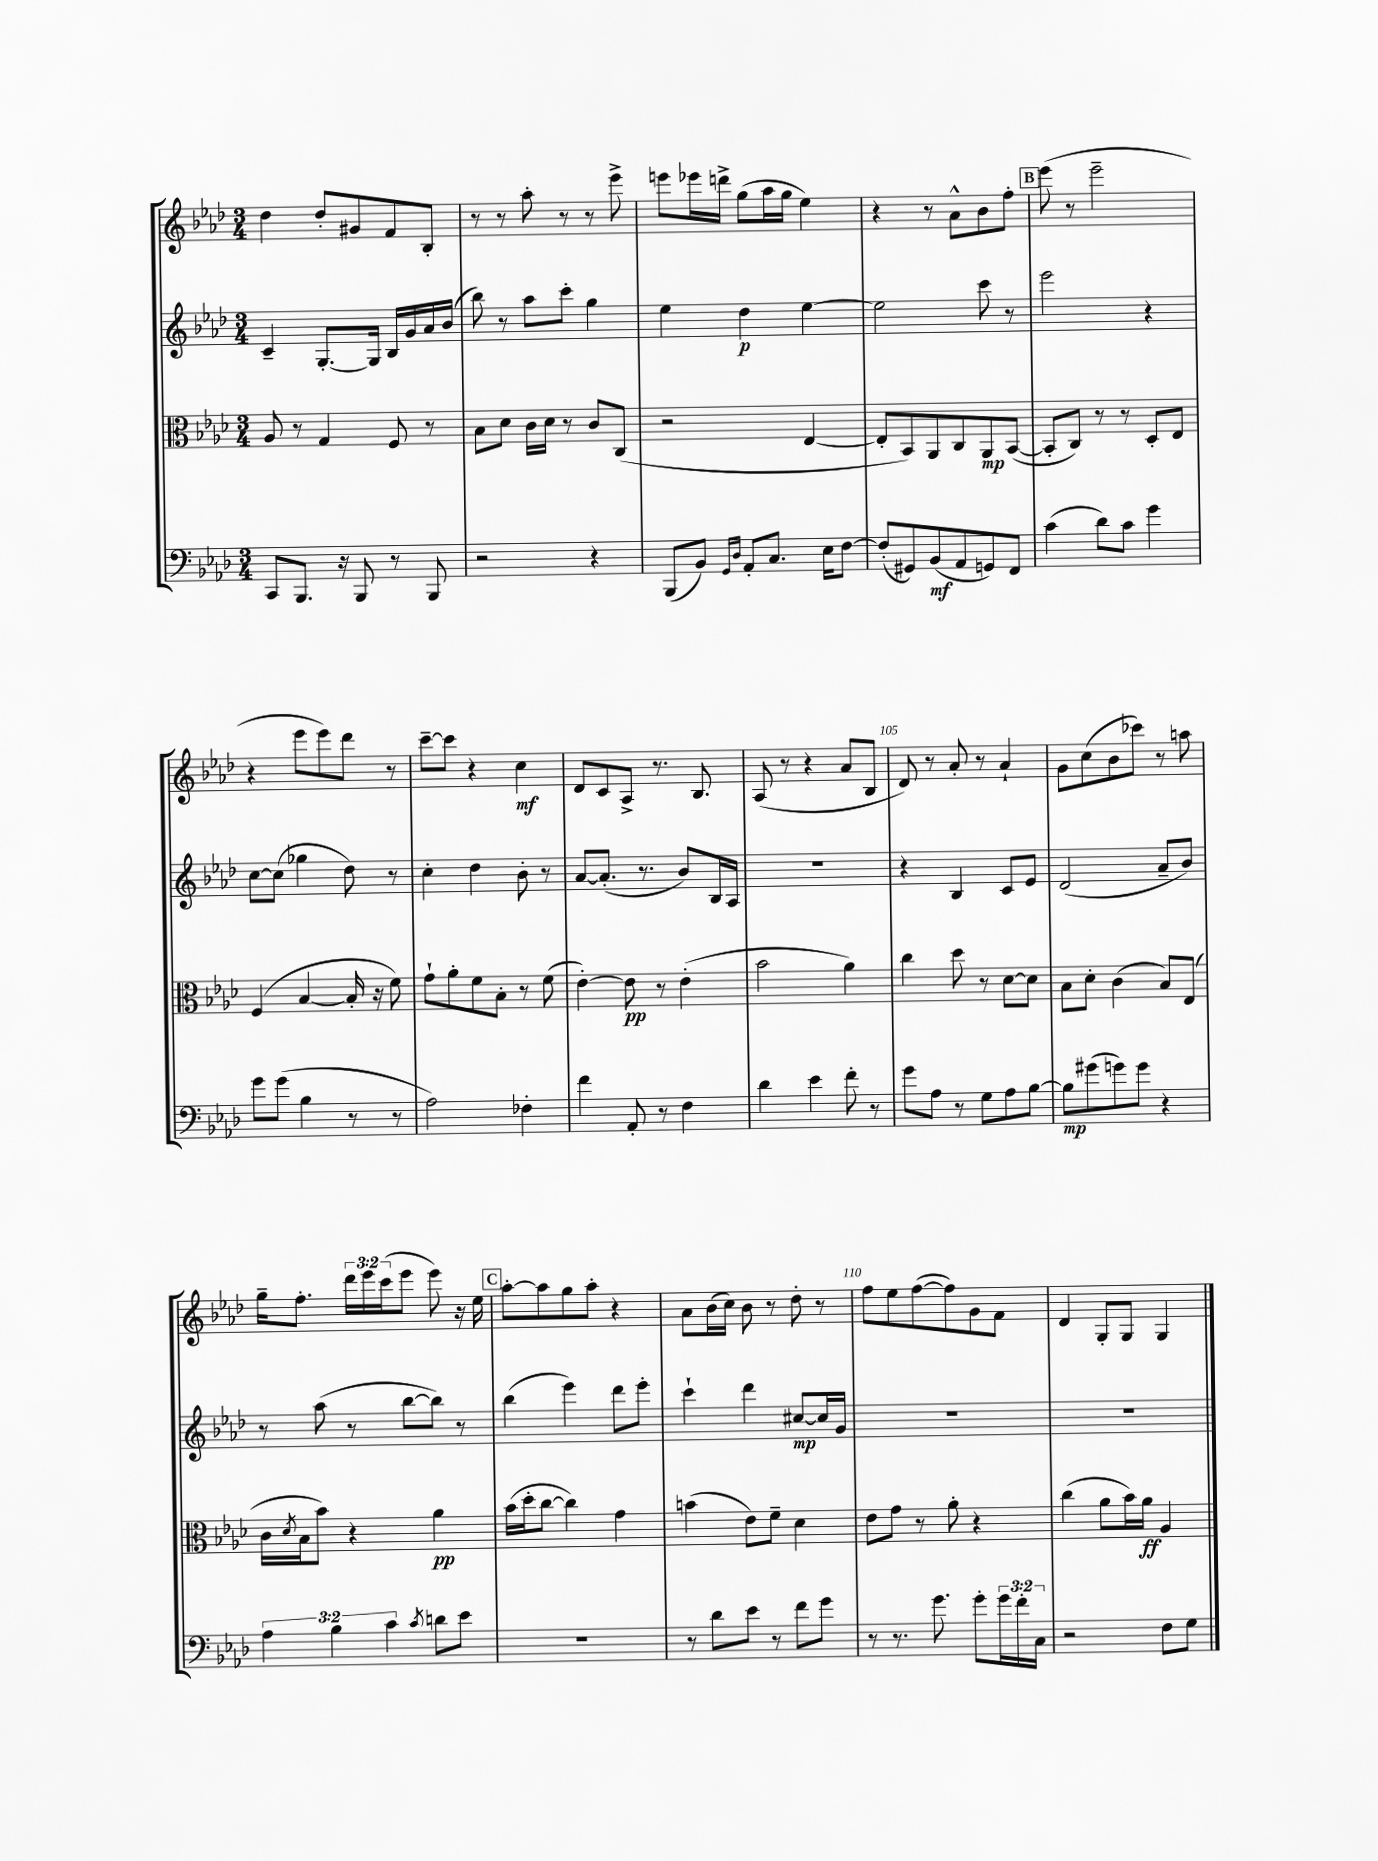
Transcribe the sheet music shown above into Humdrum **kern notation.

**kern	**kern	**kern	**kern
*staff4	*staff3	*staff2	*staff1
*clefF4	*clefC3	*clefG2	*clefG2
*k[b-e-a-d-]	*k[b-e-a-d-]	*k[b-e-a-d-]	*k[b-e-a-d-]
*M3/4	*M3/4	*M3/4	*M3/4
8CC	8A-	4c~	4dd-
8.BBB-	8r	.	.
.	4G	[8.G'	8dd-'
16r	.	.	.
8BBB-	.	.	8g#
.	.	16G]	.
8r	8F	16B-	8f
.	.	16g	.
8BBB-	8r	16a-	8B-'
.	.	(16b-	.
=	=	=	=
2r	8B-	8bb-)	8r
.	8d-	8r	8r
.	16c	8aa-	8aa-'
.	16d-	.	.
.	8r	8ccc'	8r
4r	8c	4gg	8r
.	(8C	.	8eee-^
=	=	=	=
(8BBB-	2r	4ee-	8eee
8BB-)	.	.	16eee-
.	.	.	16ddd^
16qqGG	.	.	.
16qqD-	.	.	.
8AA-'	.	4dd-	(8gg
8.C	.	.	16aa-
.	.	.	16gg
.	[4E-	[4ee-	4ee-)
16E-	.	.	.
[8F	.	.	.
=	=	=	=
(8F']	8E-']	2ee-]	4r
8GG#)	8BB-)	.	.
(8BB-	8AA-	.	8r
8AA-	8C	.	8a-^^
8GG)	8AA-	8ccc	8b-
8FF	([8BB-	8r	8ff'
=	=	=	=
(4c	8BB-']	2eee-	(8eee-
.	8C)	.	8r
8d-)	8r	.	2eee-~
8c	8r	.	.
4g	8D-'	4r	.
.	8E-	.	.
=	=	=	=
8g	(4F	[8cc	4r
(8g	.	(8cc]	.
4B-	[4B-	4gg-	8eee-
.	.	.	8eee-)
8r	16B-']	8dd-)	8ddd-
.	16r	.	.
8r	8f)	8r	8r
=	=	=	=
2A-)	8g`	4cc'	[8ccc~
.	8a-'	.	8ccc]
.	8f	4dd-	4r
.	8B-'	.	.
4F-'	8r	8b-'	4cc
.	(8f	8r	.
=	=	=	=
4f	[4e-')	[8a-	8d-
.	.	(8.a-']	8c
8AA-'	8e-]	.	8A-^
.	.	8.r	.
8r	8r	.	8.r
4F	(4e-'	8b-)	.
.	.	.	8.B-
.	.	16B-	.
.	.	16A-	.
=	=	=	=
4d-	2b-	2.r	(8A-
.	.	.	8r
4e-	.	.	4r
8f'	4a-)	.	8a-
8r	.	.	8B-
=	=	=	=
8g	4cc	4r	8d-)
8A-	.	.	8r
8r	8dd-	4B-	8a-'
8G	8r	.	8r
8A-	[8d-	8c	4a-`
[8B-	8d-]	8e-	.
=	=	=	=
8B-]	8B-	(2d-	8g
(8g#	8d-'	.	(8cc
8g)	(4c	.	8b-
8g	.	.	8ccc-)
4r	8B-)	8a-~	8r
.	(8E-	8b-)	8aa
=	=	=	=
6A-	16c	8r	16gg~
.	8qd-	.	.
.	16B-	.	8.ff'
.	8b-)	(8aa-	.
6B-	.	.	.
.	4r	8r	24ddd-
.	.	.	24eee-
6c	.	.	(24ccc
.	.	[8bb-	8eee-
8qc	.	.	.
8d	4a-	8bb-])	8eee-)
8e-	.	8r	16r
.	.	.	16ee-
=	=	=	=
2.r	(16b-	(4bb-	[8aa-'
.	16dd-'	.	.
.	[8cc	.	8aa-]
.	4cc])	4eee-)	8gg
.	.	.	8aa-'
.	4g	8ddd-	4r
.	.	8eee-'	.
=	=	=	=
8r	(4b	4ccc`	8a-
8d-	.	.	(16b-
.	.	.	16cc)
8e-	8e-)	4ddd-	8b-
8r	8f~	.	8r
8f	4d-	[8cc#	8dd-'
8g	.	16cc#]	8r
.	.	16g	.
=	=	=	=
8r	8e-	2.r	8ff
8.r	8g	.	8ee-
.	8r	.	([8ff
8.g	.	.	.
.	8a-'	.	8ff])
8g'	4r	.	8g
24g	.	.	8f
24f'	.	.	.
24C	.	.	.
=	=	=	=
2r	(4cc	2.r	4d-
.	8a-	.	8G'
.	16b-)	.	8G
.	16a-	.	.
8F	4A-	.	4G
8G	.	.	.
==	==	==	==
*-	*-	*-	*-
